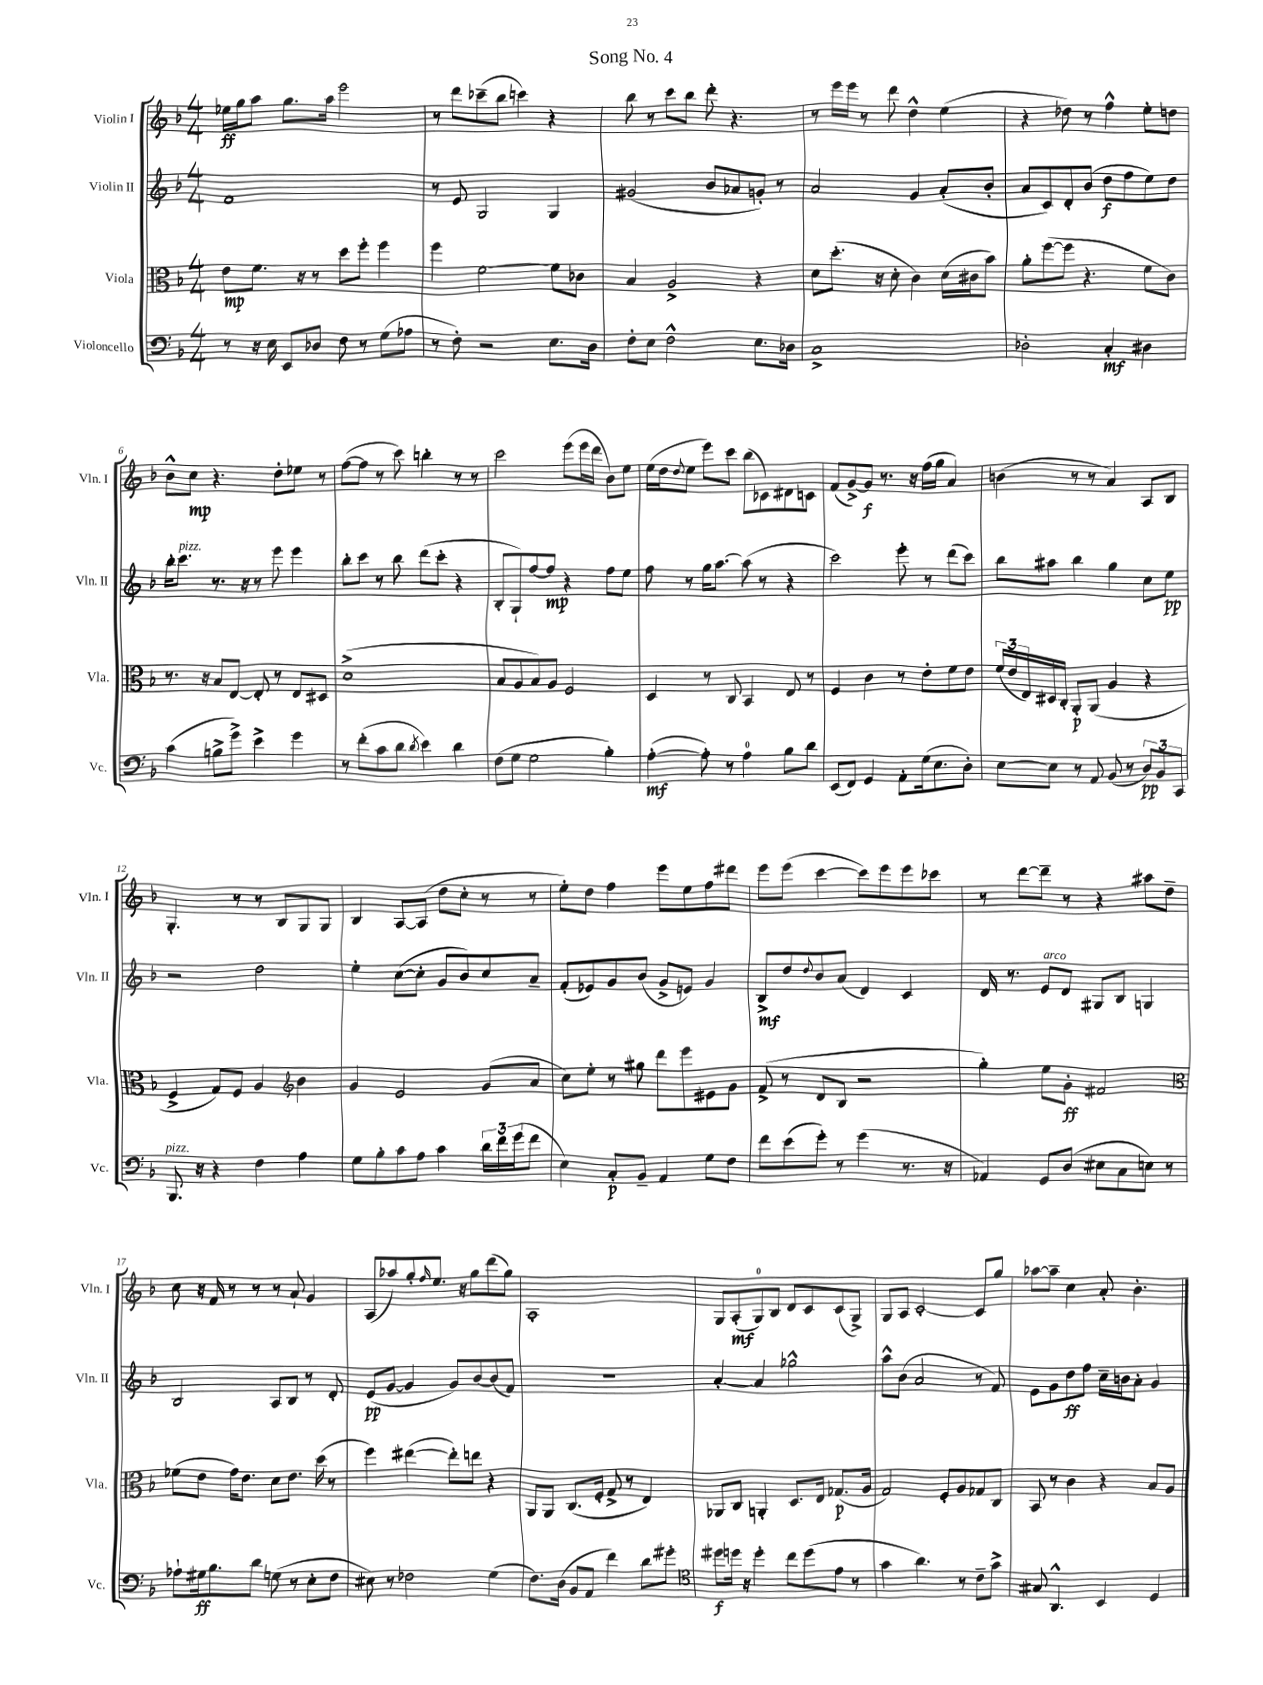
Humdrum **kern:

**kern	**kern	**kern	**kern
*staff4	*staff3	*staff2	*staff1
*clefF4	*clefC3	*clefG2	*clefG2
*k[b-]	*k[b-]	*k[b-]	*k[b-]
*M4/4	*M4/4	*M4/4	*M4/4
8r	8e\L	1f	16ee-\LL
.	.	.	16gg\J
16r	8.f\J	.	8aa\J
16E\	.	.	.
8EE/L	.	.	8.gg\L
.	16r	.	.
8D-/J	8r	.	.
.	.	.	16aa\Jk
8F\	8dd\L	.	2eee\
8r	8ff'\J	.	.
(8G\L	4ff\	.	.
8A-\J	.	.	.
=	=	=	=
8r	4ff\	8r	8r
8F'\)	.	8e/	8ddd\L
2r	[2f\	2G/	(8ccc-~\
.	.	.	8bb-\J
.	.	.	4ccc\)
8.E\L	8f\]L	4G/	4r
.	8c-\J	.	.
16D\Jk	.	.	.
=	=	=	=
8F'\L	4B-/	(2g#/	8bb-\
8E\J	.	.	8r
2F^^\	2A^/	.	8ccc\L
.	.	.	8bb-\J
.	.	8b-/L	8ddd'\
.	.	8a-/	4.r
8.E\L	4r	8g'/J)	.
.	.	8r	.
16D-\Jk	.	.	.
=	=	=	=
1C^	8d\L	2a/	8r
.	(8.dd'\J	.	16eee\LL
.	.	.	16eee\JJ
.	.	.	8r
.	16r	.	.
.	8d'\	.	8ddd\
.	4c\)	4g/	4dd^^\
.	(16d\LL	(8a'/L	(4ee\
.	16c#\J	.	.
.	8b-\J)	8b-'/J	.
=	=	=	=
2D-'\	8a'\L	8a/L	4r
.	([8ff\	8c/)	.
.	8ff\]J	8d'/	8dd-\)
.	4.r	(8b-/J	8r
4C'/	.	8dd\L	4ff^^\
.	.	8ff\	.
4D#\	8f\L	8ee\)	8ee'\L
.	8c\J)	8dd\J	8dd\J
=	=	=	=
(4c\	8.r	16bb-'\LK	8b-^^\L
.	.	8.ccc\J	.
.	.	.	8cc\J
.	16r	.	.
8B^\L	8B-/L	8.r	4.r
8g^\J)	[8E/J	.	.
.	.	16r	.
4e^\	8E'/]	8r	.
.	8r	8eee\	8dd'\L
4g\	8E/L	4eee\	8ee-\J
.	8D#/J	.	8r
=	=	=	=
8r	(1d^	8bb-'\L	([8ff\L
(8f'\L	.	8ccc\J	8ff\]J
8c\	.	8r	8r
8d\J	.	8bb-\	8ccc\)
8qd/	.	.	.
4e\)	.	(8ddd\L	4bb'\
.	.	8ccc'\J	.
4d\	.	4r	8r
.	.	.	8r
=	=	=	=
(8F\L	8B-/L	8B-'/L	2ccc\
8G\J	8A/	8G`/)	.
2G\	8B-/)	[8ff/	.
.	8A/J	8ff/]J	.
.	2F/	4r	(8eee\L
.	.	.	16eee\L
.	.	.	16ddd\JJ
4B-'\)	.	8ff\L	8b-\L)
.	.	8ee\J	8ee\J
=	=	=	=
([4A'\	4D/	8ff\	(16ee\LL
.	.	.	16dd\J
.	.	.	8qqdd/
.	.	8r	8ee\J
8A'\])	8r	16gg\LK	8eee\L)
.	.	[8.aa\J	.
8r	8C/	.	8ccc\J
4A\	4BB-/	(8aa\]	(8bb-\L
.	.	8r	8c-\)
8B-\L	8E/	4r	8d#\
8d\J	8r	.	8c\J
=	=	=	=
(8EE/L	4F/	2ccc\)	(8f/L
8FF/J)	.	.	[8g^/)
4GG/	4c\	.	8g/]J
.	.	.	8.r
8AA'\L	8r	8eee'\	.
.	.	.	16r
(16G\k	8e'\L	8r	(16ff\LL
8.E\	.	.	16gg\JJ
.	8f\	(8ddd\L	4a/)
8D'\J)	8e\J	8ccc\J)	.
=	=	=	=
[8E\L	(24f/LL	8bb-\L	(4b\
.	24e/	.	.
.	24E/)	.	.
8E\]J	16D#/	8aa#\J	.
.	16C'/JJ	.	.
8r	8AA'/L	4bb-\	8r
8AA/	(8AA/J	.	8r
(8BB-/	4A/	4gg\	4a/)
8r	.	.	.
12D/L)	4r	8cc\L	8A/L
12BB-/	.	.	.
.	.	8ee\J	8B-/J
12CC/J	.	.	.
=	=	=	=
8.BBB-/	4F^/	2r	4.G'/
16r	.	.	.
4r	8G/L)	.	.
.	8F/J	.	8r
4F\	4A/	2dd\	8r
.	.	.	8B-/L
*	*clefG2	*	*
4A\	4b-\	.	8G/
.	.	.	8G/J
=	=	=	=
8G\L	4g/	4ee'\	4B-/
8B-'\	.	.	.
8c\	2e/	([8cc\L	[8A/L
8A\J	.	8cc'\]J	(8A/]J
4c\	.	8g/L	8dd\L
.	.	8b-/)	8cc'\J
24d\LL	(8g/L	8cc/	8r
24f\	.	.	.
(24g\J	.	.	.
8f\J	8a/J	8a~/J	8r
=	=	=	=
4E\)	8cc\L)	(8f'/L	8ee'\L)
.	8ee'\J	8e-/)	8dd\J
8C'/L	8r	8g/	4ff\
8BB-~/J	8gg#\	(8b-/J	.
4AA/	8ddd\L	8g^/L	8eee\L
.	8eee\	8e/J)	8ee\
8G\L	8e#\	4g/	8ff\
8F\J	8g\J	.	8ddd#\J
=	=	=	=
8f\L	(8f^/	8B-^/L	8eee\L
(8e\	8r	8dd/	(8eee\J
.	.	8qqdd/	.
8g'\J)	8d/L	8b-/	[4ccc\
8r	8B-/J	(8a/J	.
(4g\	2r	4d/)	8ccc\]L)
.	.	.	8eee\
8.r	.	4c/	8eee\
.	.	.	8ccc-\J
16r	.	.	.
=	=	=	=
4AA-/)	4gg'\)	16d/	8r
.	.	8.r	.
.	.	.	[8ddd\L
8GG/L	8ee\L	8e/L	8ddd~\]J
(8D/J	8g'\J	8d/J	8r
8E#\L	2f#/	8G#/L	4r
8C\	.	8B-/J	.
8E\J)	.	4G/	8aa#\L
8r	.	.	8dd~\J
=	=	=	=
*	*clefC3	*	*
8A-`\L	(8f-\L	2B-/	8cc\
16G#\k	8e\J	.	16r
8.B-\	.	.	16f/
.	16g\LK)	.	8r
.	8.e\J	.	.
8d\J	.	.	8r
(8G\	8d\L	8A/L	8r
8r	8.e\J	8B-/J	8a`/
8E'\L	.	8r	4g/
.	(16dd\	.	.
8F\J	8r	8d'/	.
=	=	=	=
8E#\)	4ff\)	(8e/L	(8A/L
8r	.	[8g/J	8aa-/)
2F-\	([4ee#\	4g/]	8gg'/
.	.	.	16qqff/
.	.	.	8.ee/J
.	8ee#'\]L)	8g/L)	.
.	.	.	16r
.	8ee\J	[8b-/	8gg\L
(4G\	4r	(8b-/]	(8ddd\
.	.	8f/J)	8gg\J)
=	=	=	=
8.F\L)	8AA/L	1r	1A'
.	8AA/J	.	.
(16D\Jk	.	.	.
8BB-/L	(8.C/L	.	.
8AA/J	.	.	.
.	16F'/Jk	.	.
4f\)	8G^/	.	.
.	8r	.	.
8d\L	4E/)	.	.
8g#'\J	.	.	.
=	=	=	=
*clefC4	*	*	*
8dd#\L	8AA-/L	[4a'/	8G/L
16dd\Jk	8C/J	.	(8A'/
16r	.	.	.
4dd'\	4AA'/	4a/]	8G/)
.	.	.	8B-/J
8cc\L	8.D/L	2gg-^^\	8d/L
(8dd\	.	.	8c/
.	16E/Jk	.	.
8e\J	(8.G-/L	.	(8c/
8r	.	.	8G^/J)
.	16A/Jk	.	.
=	=	=	=
4g\	2G/)	8aa^^\L	8G/L
.	.	(8b-\J	8A/J
4.a\)	.	2a/	[2c'/
.	8F'/L	.	.
8r	8A/	.	.
8c~\L	8G-/	8r	8c/]L
8g^\J	8C/J	8f/)	8gg/J
=	=	=	=
8G#/	8BB-/	8e\L	[8aa-\L
4.AA^^/	8r	8g\	8aa-~\]J
.	4c\	8dd\	4cc\
.	.	8ff\J	.
4BB-/	4r	16cc~\LL	8a'/
.	.	16b\J	.
.	.	8a'\J	4.b-'\
4D/	8B-/L	4g/	.
.	8A/J	.	.
==	==	==	==
*-	*-	*-	*-
